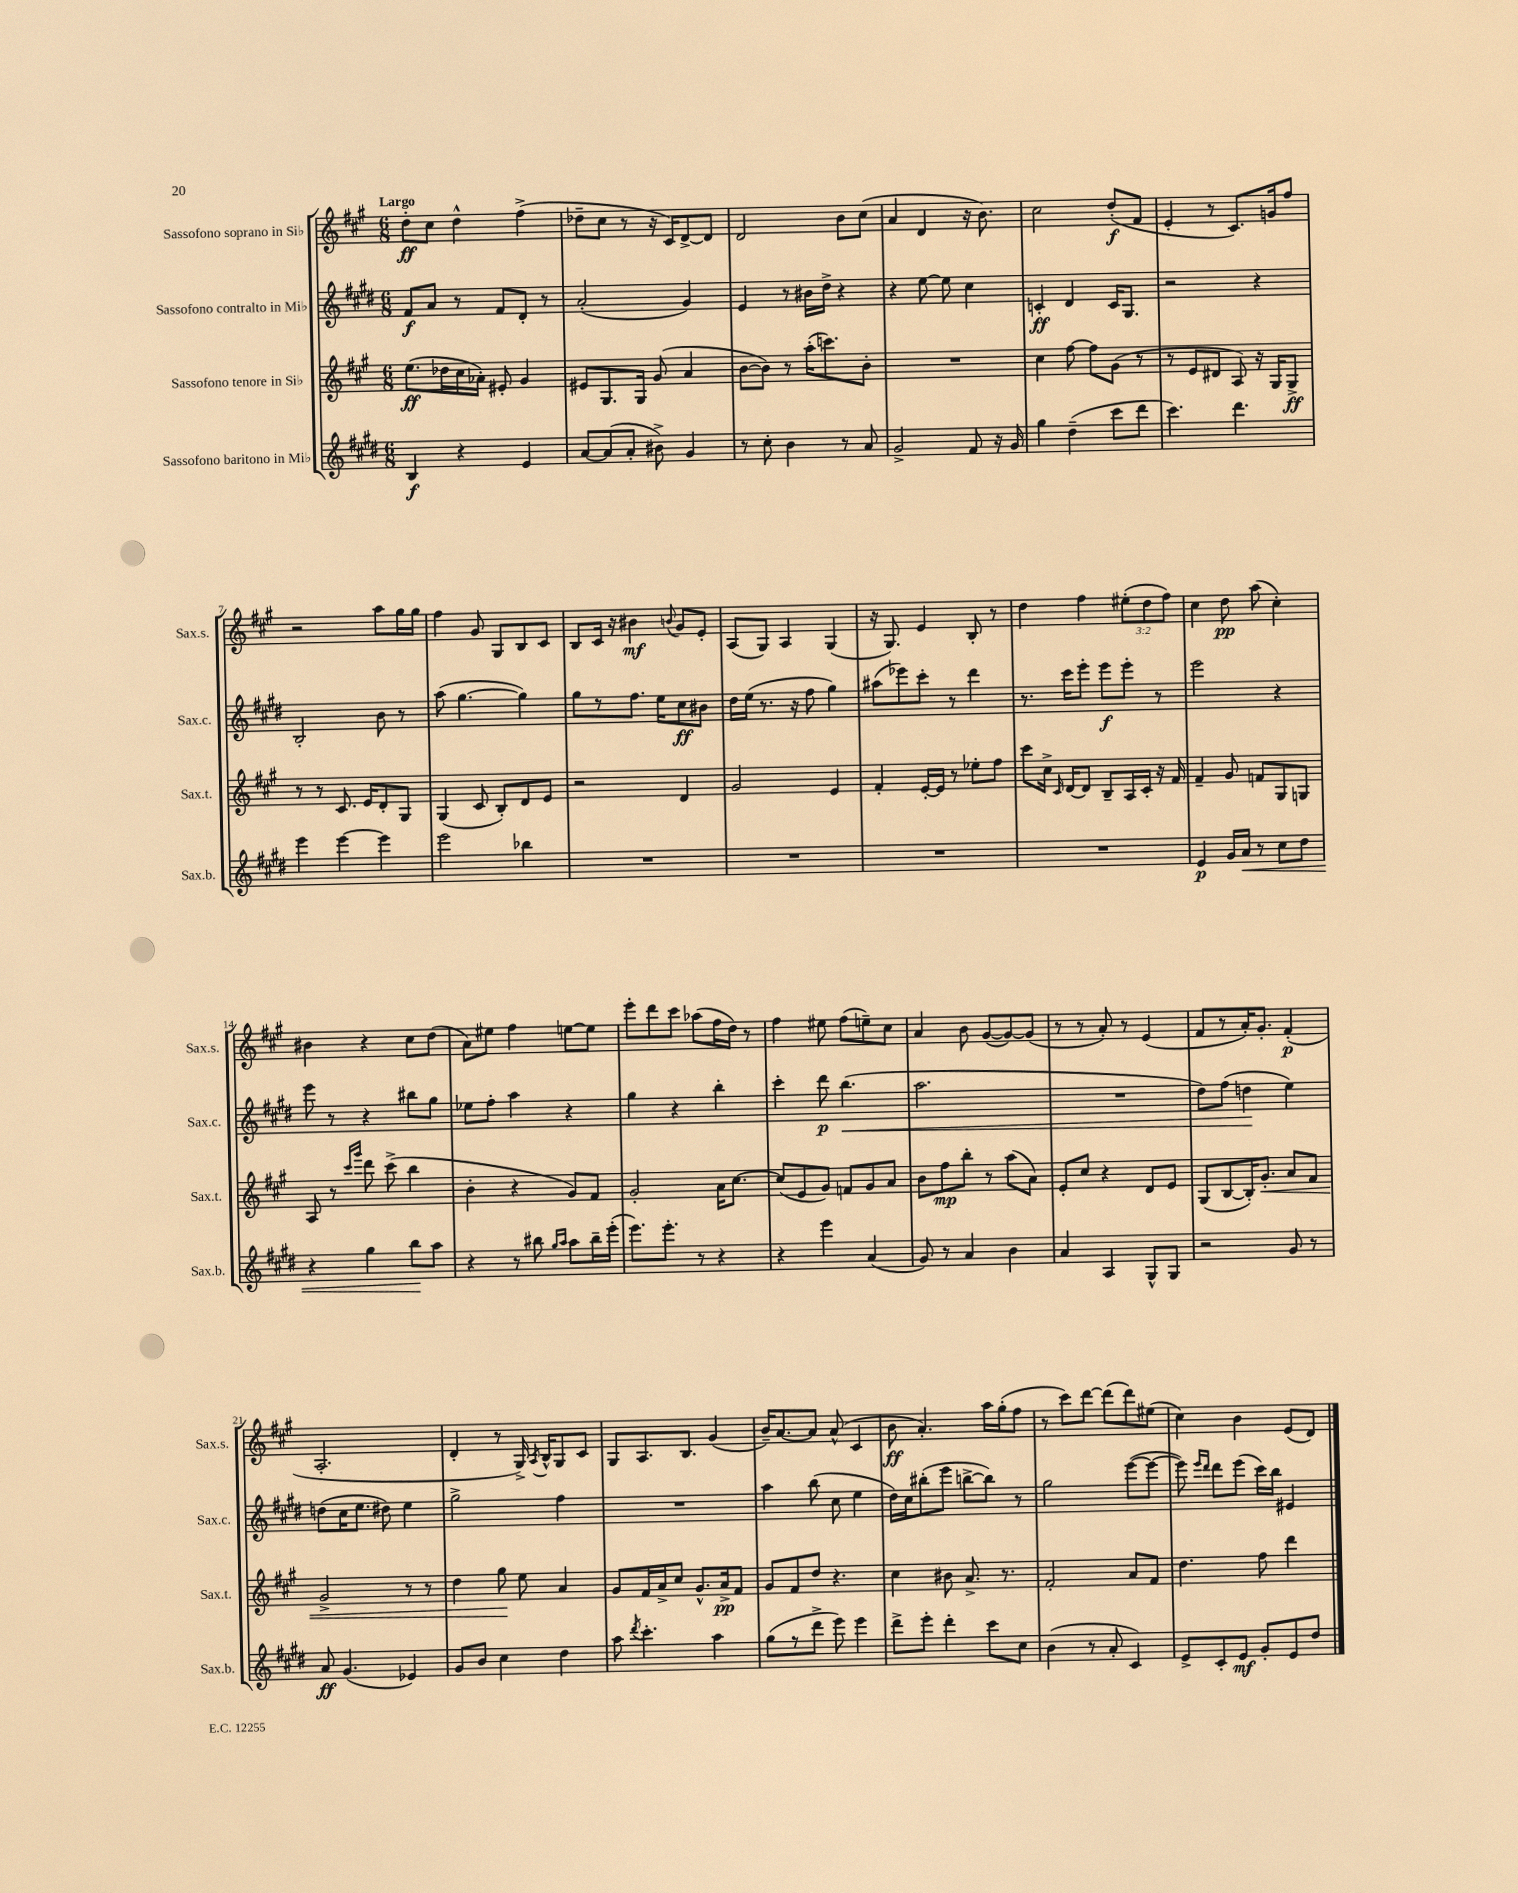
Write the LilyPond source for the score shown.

<<
\new StaffGroup <<
\new Staff = "s0" \with { instrumentName = "Sassofono soprano in Sib" shortInstrumentName = "Sax.s." } {
    \clef treble \key a \major \numericTimeSignature \time 6/8 \override Staff.TupletNumber.text = #tuplet-number::calc-fraction-text \tempo "Largo"
    \autoBeamOff d''8[-.\ff cis''8] d''4-^ fis''4->( |
    des''8[-- cis''8] r8 r16 cis'16[) d'8~-> d'8] |
    d'2 b'8[ cis''8]( |
    a'4 d'4 r16 b'8.) |
    cis''2 d''8[-.\f( fis'8] |
    e'4-. r8 cis'8.[) g'16 fis''8] |
    r2 a''8[ gis''16 gis''16] |
    fis''4 gis'8 gis8[ b8 cis'8] |
    b8[ cis'16] r16 bis'4\mf \appoggiatura { b'8 } gis'8[ e'8]-. |
    a8[( gis8]) a4 gis4( |
    r16 gis8.) e'4 b8-. r8 |
    d''4 fis''4 \tuplet 3/2 { eis''8[-.( d''8 fis''8]) } |
    cis''4 d''8\pp a''8( cis''4-.) |
    bis'4 r4 cis''8[ d''8]( |
    a'8[) eis''8] fis''4 e''8[~ e''8] |
    e'''8[-. d'''8 cis'''8] aes''8[( fis''16 d''16]) r8 |
    fis''4 eis''8 fis''8[( e''8--) cis''8] |
    a'4 b'8 gis'8[~( gis'8~) gis'8]( |
    r8 r8 a'8-.) r8 e'4( |
    fis'8[ r8 a'16-.) gis'8.]-. fis'4-.\p( |
    a2.-. |
    d'4-. r8 gis16->) \acciaccatura { a8 } b16[-^ gis8 cis'8] |
    gis8[ a8. b8.] gis'4( |
    b'16[--) a'8.~ a'8] a'8-^( cis'4 |
    b'8\ff a'4.-.) a''16[ gis''16-.( fis''8] |
    r8 cis'''8[) d'''8]~ d'''8[( d'''8) eis''8]( |
    cis''4) b'4 e'8[( d'8]) \bar "|." |
}
\new Staff = "s1" \with { instrumentName = "Sassofono contralto in Mib" shortInstrumentName = "Sax.c." } {
    \clef treble \key e \major \numericTimeSignature \time 6/8
    \autoBeamOff fis'8[\f a'8] r8 fis'8[ dis'8]-. r8 |
    a'2-.( gis'4) |
    e'4 r8 bis'16[ dis''16]-> r4 |
    r4 e''8~ e''8 cis''4 |
    c'4-.\ff dis'4 c'16[ gis8.] |
    r2 r4 |
    b2-. b'8 r8 |
    a''8( gis''4.~ gis''4) |
    gis''8[ r8 fis''8.] e''16[ cis''8\ff bis'8] |
    dis''16[ e''16]( r8. r16 fis''8 gis''4) |
    ais''8[( ees'''8) cis'''8]-. r8 dis'''4 |
    r8. cis'''16[ e'''8]-. e'''8[\f e'''8]-. r8 |
    e'''2 r4 |
    e'''8 r8 r4 bis''8[ gis''8] |
    ees''8[ fis''8]-. a''4 r4 |
    gis''4 r4 b''4-. |
    cis'''4-. dis'''8\p b''4.\<( |
    a''2. |
    R2. |
    dis''8[) fis''8]( d''4\! e''4) |
    d''8[( cis''16 e''8.] dis''8) e''4 |
    gis''2-> fis''4 |
    R2. |
    a''4 b''8( cis''8 e''4 |
    dis''16[) cis''16 bis''8-.( e'''8] b''8[~-> b''8]) r8 |
    gis''2 e'''8[~( e'''8]~ |
    e'''8) \grace { e'''16[ dis'''16] } dis'''8[ e'''8]( cis'''16[) b''16] eis'4 \bar "|." |
}
\new Staff = "s2" \with { instrumentName = "Sassofono tenore in Sib" shortInstrumentName = "Sax.t." } {
    \clef treble \key a \major \numericTimeSignature \time 6/8
    \autoBeamOff e''8.[\ff( des''16 cis''16 aes'16]-.) eis'8-. gis'4 |
    eis'8[ gis8. gis16] gis'8( a'4 |
    b'8[~ b'8]) r8 a''16[-.( c'''8.) b'8]-. |
    R2. |
    cis''4 fis''8~ fis''8[ gis'8]( r8 |
    r8 e'8[ dis'8] a8) r16 gis16[ gis8]->\ff |
    r8 r8 cis'8. e'16[ d'8-. gis8] |
    gis4( cis'8 b8[-.) d'8 e'8] |
    r2 d'4 |
    gis'2 e'4 |
    fis'4-. e'16[~-. e'16] r8 ees''8[-. fis''8] |
    cis'''8[ cis''16]-> \grace { cis'16 } d'16[~ d'8] b8[-- a16 cis'16]-. r16 fis'16 |
    fis'4-- gis'8 f'8[ gis8 g8] |
    a8 r8 \grace { cis'''16[ gis'''16] } d'''8 cis'''8->( b''4 |
    b'4-. r4 gis'8[) fis'8] |
    gis'2-. a'16[ cis''8.]~ |
    cis''8[( e'8 gis'8]) f'8[ gis'8 a'8] |
    b'8[ fis''8\mp b''8]-. r8 a''8[( a'8]) |
    e'8[-. cis''8] r4 d'8[ e'8] |
    gis8[( b8~ b16-.) gis'8.]-.\< a'8[ fis'8] |
    gis'2-> r8 r8 |
    d''4 gis''8\! e''8 a'4 |
    gis'8[ fis'16 a'16-> cis''8] gis'8.[-^ a'16->\pp fis'8] |
    gis'8[ fis'8 d''8] r4. |
    cis''4 bis'8 a'8.-> r8. |
    fis'2-. a'8[ fis'8] |
    d''4. fis''8 d'''4 \bar "|." |
}
\new Staff = "s3" \with { instrumentName = "Sassofono baritono in Mib" shortInstrumentName = "Sax.b." } {
    \clef treble \key e \major \numericTimeSignature \time 6/8
    \autoBeamOff b4\f r4 e'4 |
    a'8[~ a'8( a'8]-. bis'8->) gis'4 |
    r8 cis''8-. b'4 r8 a'8 |
    gis'2-> fis'8 r16 gis'16 |
    gis''4 dis''4--( cis'''8[ dis'''8] |
    cis'''4.) dis'''4. |
    e'''4 e'''4~ e'''4 |
    e'''2 bes''4 |
    R2. |
    R2. |
    R2. |
    R2. |
    e'4\p gis'16[ a'16]\< r8 cis''8[ dis''8] |
    r4 gis''4 b''8[\! a''8] |
    r4 r8 bis''8 \grace { gis''16[ a''16] } a''8[ bis''16-- e'''16]-.( |
    e'''8.[) e'''8.]-. r8 r4 |
    r4 e'''4 a'4( |
    gis'8) r8 a'4 b'4 |
    a'4 a4 gis8[-^ gis8] |
    r2 gis'8 r8 |
    a'8\ff gis'4.( ees'4) |
    gis'8[ b'8] cis''4 dis''4 |
    a''8 \acciaccatura { dis'''8 } cis'''4.-. a''4 |
    gis''8[( r8 dis'''8]-> e'''8) e'''4 |
    dis'''8[-> e'''8]-. dis'''4-. cis'''8[ cis''8] |
    b'4( r8 a'8-. cis'4) |
    e'8[-> cis'8-. e'8]\mf gis'8[-. e'8 dis''8] \bar "|." |
}
>>
>>
